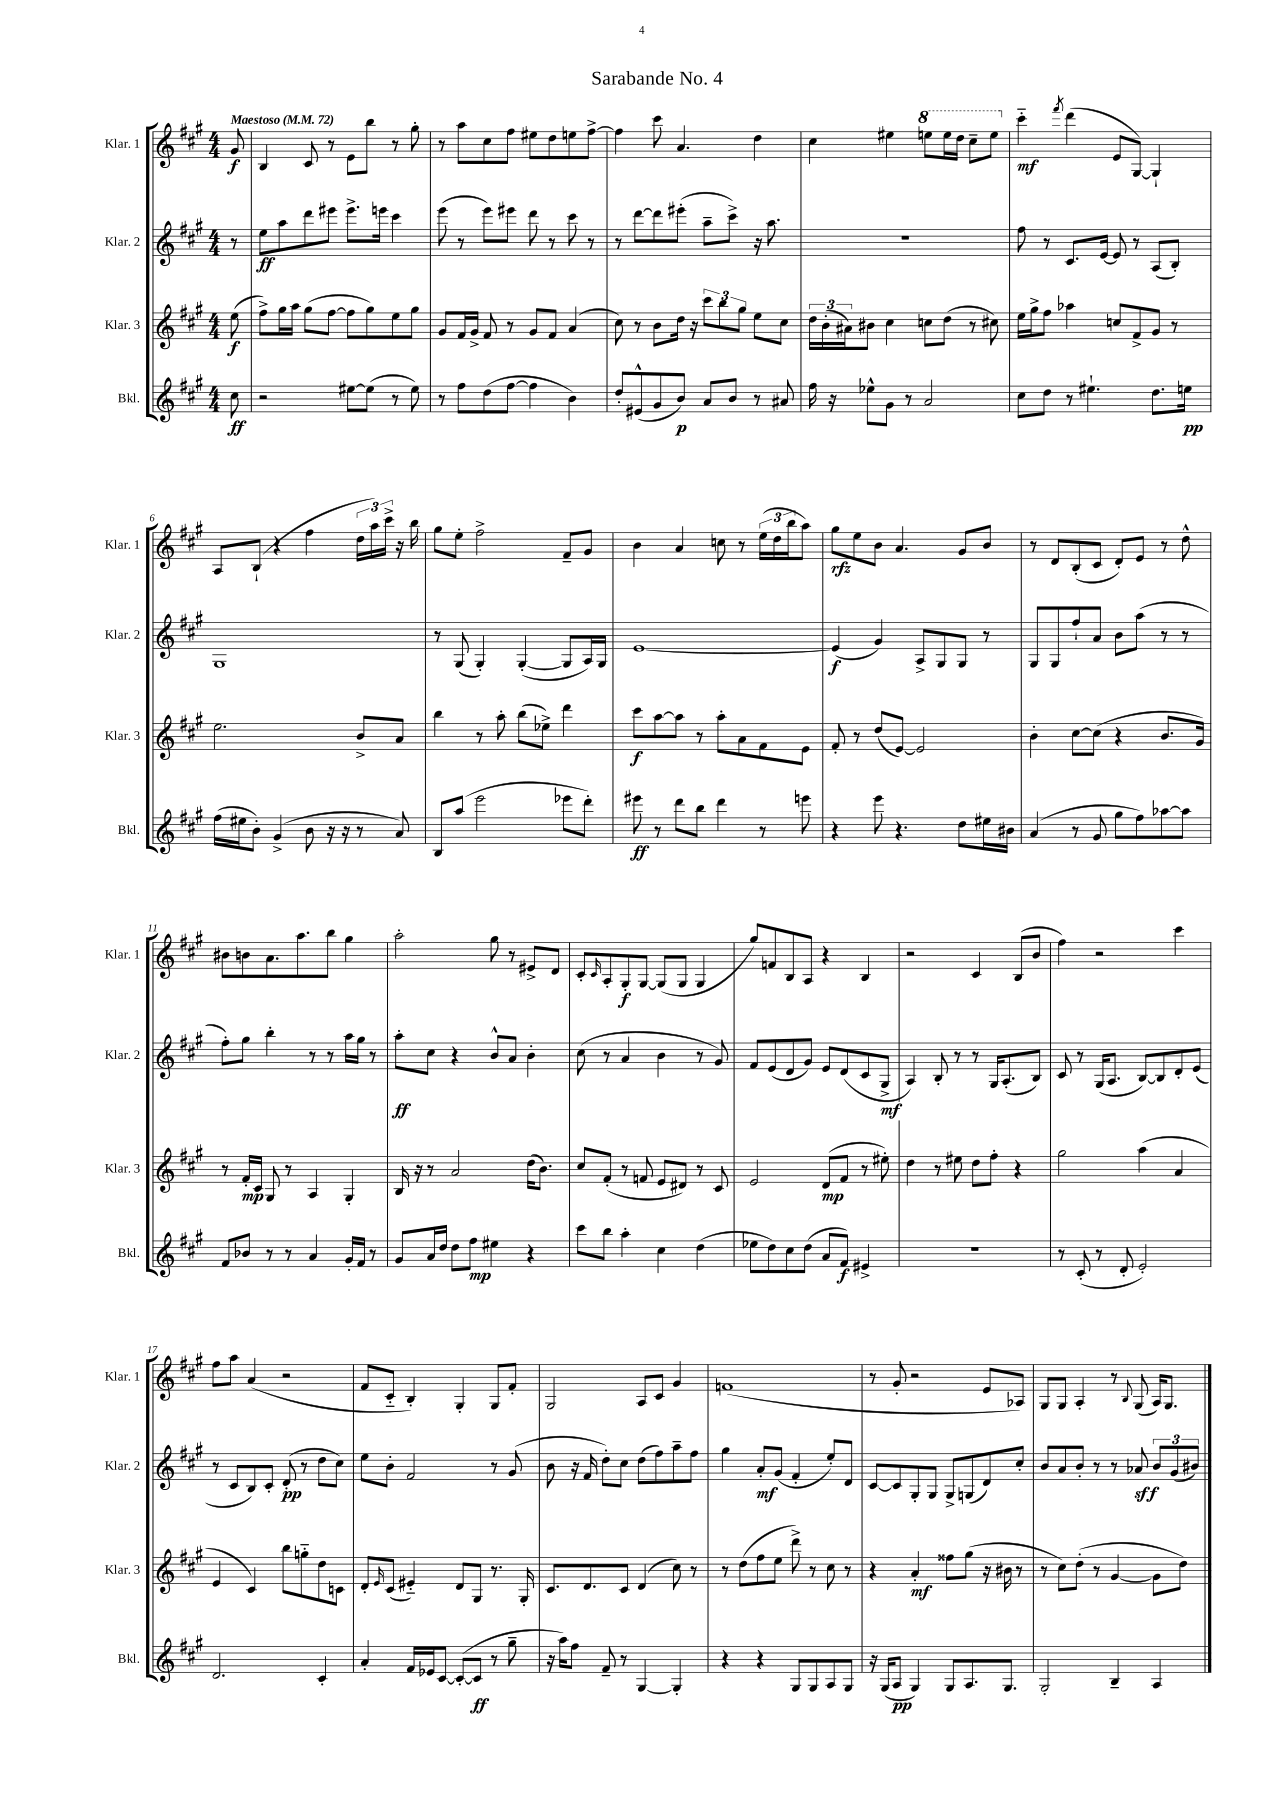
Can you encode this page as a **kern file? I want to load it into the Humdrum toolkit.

**kern	**dynam	**kern	**dynam	**kern	**dynam	**kern	**dynam
*part4	*part4	*part3	*part3	*part2	*part2	*part1	*part1
*staff4	*staff4	*staff3	*staff3	*staff2	*staff2	*staff1	*staff1
*I"Bkl.	*	*I"Klar. 3	*	*I"Klar. 2	*	*I"Klar. 1	*
*I'Bkl.	*	*I'Klar. 3	*	*I'Klar. 2	*	*I'Klar. 1	*
*clefG2	*	*clefG2	*	*clefG2	*	*clefG2	*
*k[f#c#g#]	*	*k[f#c#g#]	*	*k[f#c#g#]	*	*k[f#c#g#]	*
*M4/4	*	*M4/4	*	*M4/4	*	*M4/4	*
*MM72	*	*MM72	*	*MM72	*	*MM72	*
=	=	=	=	=	=	=	=
!	!	!	!	!	!	!LO:TX:a:B:t=Maestoso	!
8cc#\	ff	(8ee\	f	8r	.	8g#/	f
=1	=1	=1	=1	=1	=1	=1	=1
2r	.	8ff#^\L)	.	8ee\L	ff	4B/	.
.	.	16gg#\L	.	8aa\	.	.	.
.	.	16aa\JJ	.	.	.	.	.
.	.	(8gg#\L	.	8ddd\	.	8c#/	.
.	.	[8ff#\J	.	8eee#X\J	.	8r	.
[8ee#X\L	.	8ff#\L]	.	8.eee#^\L	.	8e\L	.
(8ee#\J]	.	8gg#\)	.	.	.	8bb\J	.
.	.	.	.	16eeen\Jk	.	.	.
8r	.	8ee\	.	4ccc#\	.	8r	.
8ee#\)	.	8gg#\J	.	.	.	8gg#'\	.
=2	=2	=2	=2	=2	=2	=2	=2
8r	.	8g#/L	.	(8eee\	.	8r	.
8ff#\L	.	16f#/L	.	8r	.	8aa\L	.
.	.	16g#^/JJ	.	.	.	.	.
(8dd\	.	8f#/	.	8eee\L)	.	8cc#\	.
[8ff#\J	.	8r	.	8eee#X\J	.	8ff#\J	.
4ff#\]	.	8g#/L	.	8ddd\	.	8ee#X\L	.
.	.	8f#/J	.	8r	.	8dd\	.
4b\)	.	(4a/	.	8ccc#\	.	8een\	.
.	.	.	.	8r	.	[8ff#^\J	.
=3	=3	=3	=3	=3	=3	=3	=3
8dd'/L	.	8cc#\)	.	8r	.	4ff#\]	.
(8e#X^^/	.	8r	.	[8ddd\L	.	.	.
8g#/	.	8b\L	.	8ddd\]	.	8ccc#\	.
8b/J)	p	16dd\Jk	.	(8eee#X'\J	.	4.a/	.
.	.	16r	.	.	.	.	.
8a/L	.	12ccc#\L	.	8aa~\L	.	.	.
.	.	12bb\	.	.	.	.	.
8b/J	.	.	.	8ccc#^\J)	.	.	.
.	.	12gg#\J	.	.	.	.	.
8r	.	8ee\L	.	16r	.	4dd\	.
.	.	.	.	8.aa\	.	.	.
8a#X/	.	8cc#\J	.	.	.	.	.
=4	=4	=4	=4	=4	=4	=4	=4
16ff#\	.	24dd\LL	.	1r	.	4cc#\	.
.	.	(24b'\	.	.	.	.	.
16r	.	.	.	.	.	.	.
.	.	24a#X\J)	.	.	.	.	.
8ee-X^^\L	.	8b#X\J	.	.	.	.	.
8g#\J	.	4cc#\	.	.	.	4ee#X\	.
8r	.	.	.	.	.	.	.
*	*	*	*	*	*	*8va	*
2a/	.	8ccn\L	.	.	.	8eeen\L	.
.	.	(8dd\J	.	.	.	16eee\L	.
.	.	.	.	.	.	16ddd\JJ	.
.	.	8r	.	.	.	8ccc#~\L	.
.	.	8cc#X\)	.	.	.	8eee\J	.
=5	=5	=5	=5	=5	=5	=5	=5
*	*	*	*	*	*	*X8va	*
8cc#\L	.	16ee\LL	.	8ff#\	.	4ccc#\	mf
.	.	16gg#^\J	.	.	.	.	.
8dd\J	.	8ff#\J	.	8r	.	.	.
.	.	.	.	.	.	8qfff#/	.
8r	.	4aa-X\	.	8.c#/L	.	(4ddd\	.
4.ee#X`\	.	.	.	.	.	.	.
.	.	.	.	[16e/Jk	.	.	.
.	.	8ccn/L	.	8e/]	.	8e/L	.
.	.	8f#^/	.	8r	.	[8G#/J)	.
8.dd\L	.	8g#/J	.	(8A/L	.	4G#`/]	.
.	.	8r	.	8B'/J)	.	.	.
16een\Jk	pp	.	.	.	.	.	.
!!LO:LB:g=z
=6	=6	=6	=6	=6	=6	=6	=6
(16ff#\LL	.	2.ee\	.	1G#	.	8A/L	.
16ee#X\J	.	.	.	.	.	.	.
8b'\J)	.	.	.	.	.	(8B`/J	.
(4g#^/	.	.	.	.	.	4r	.
8b\	.	.	.	.	.	4ff#\	.
16r	.	.	.	.	.	.	.
16r	.	.	.	.	.	.	.
8r	.	8b^/L	.	.	.	24dd\LL	.
.	.	.	.	.	.	24aa\)	.
.	.	.	.	.	.	24ccc#^\JJ	.
8a/)	.	8a/J	.	.	.	16r	.
.	.	.	.	.	.	16bb\	.
=7	=7	=7	=7	=7	=7	=7	=7
8B/L	.	4bb\	.	8r	.	8gg#\L	.
(8aa/J	.	.	.	(8G#/	.	8ee'\J	.
2eee\	.	8r	.	4G#'/)	.	2ff#^\	.
.	.	8aa'\	.	.	.	.	.
.	.	(8bb\L	.	([4G#'/	.	.	.
.	.	8ee-X^\J)	.	.	.	.	.
8eee-X\L	.	4ddd\	.	8G#/L]	.	8f#~/L	.
8ddd'\J)	.	.	.	16A/L)	.	8g#/J	.
.	.	.	.	16G#/JJ	.	.	.
=8	=8	=8	=8	=8	=8	=8	=8
8eee#X\	ff	8ccc#\L	f	[1e	.	4b\	.
8r	.	[8aa\	.	.	.	.	.
8ddd\L	.	8aa\J]	.	.	.	4a/	.
8bb\J	.	8r	.	.	.	.	.
4ddd\	.	8aa'\L	.	.	.	8ccn\	.
.	.	8a\	.	.	.	8r	.
8r	.	8f#\	.	.	.	(24ee\LL	.
.	.	.	.	.	.	24dd\	.
.	.	.	.	.	.	24bb\J	.
8eeen\	.	8e\J	.	.	.	8aa\J)	.
=9	=9	=9	=9	=9	=9	=9	=9
4r	.	8f#'/	.	(4e/]	f	8gg#\L	rfz
.	.	8r	.	.	.	8ee\	.
8eee\	.	(8dd/L	.	4g#/)	.	8b\J	.
4.r	.	[8e/J)	.	.	.	4.a/	.
.	.	2e/]	.	8A^/L	.	.	.
.	.	.	.	8G#/	.	.	.
8dd\L	.	.	.	8G#/J	.	8g#/L	.
16ee#X\L	.	.	.	8r	.	8b/J	.
16b#X\JJ	.	.	.	.	.	.	.
=10	=10	=10	=10	=10	=10	=10	=10
(4a/	.	4b'\	.	8G#/L	.	8r	.
.	.	.	.	8G#/	.	8d/L	.
8r	.	[8cc#\L	.	8ff#`/	.	(8B'/	.
8g#/	.	(8cc#\J]	.	8a/J	.	8c#/J	.
8gg#\L	.	4r	.	8b\L	.	8d'/L)	.
8ff#\)	.	.	.	(8aa\J	.	8e/J	.
[8aa-X\	.	8.b/L	.	8r	.	8r	.
8aa-\J]	.	.	.	8r	.	8dd^^\	.
.	.	16g#/Jk)	.	.	.	.	.
!!LO:LB:g=z
=11	=11	=11	=11	=11	=11	=11	=11
8f#/L	.	8r	.	8ff#'\L)	.	8b#X\L	.
8b-X/J	.	16f#'/LL	mp	8gg#\J	.	8bn\	.
.	.	16c#/JJ	.	.	.	.	.
8r	.	8G#/	.	4bb'\	.	8.a\	.
8r	.	8r	.	.	.	.	.
.	.	.	.	.	.	8.aa\	.
4a/	.	4A/	.	8r	.	.	.
.	.	.	.	8r	.	8bb\J	.
16g#'/LL	.	4G#'/	.	16aa\LL	.	4gg#\	.
16f#/JJ	.	.	.	16gg#\JJ	.	.	.
8r	.	.	.	8r	.	.	.
=12	=12	=12	=12	=12	=12	=12	=12
8g#/L	.	16B/	.	8aa'\L	ff	2aa'\	.
.	.	16r	.	.	.	.	.
16a/L	.	8r	.	8cc#\J	.	.	.
16dd/JJ	.	.	.	.	.	.	.
8dd\L	.	2a/	.	4r	.	.	.
8ff#\J	mp	.	.	.	.	.	.
4ee#X\	.	.	.	8b^^/L	.	8gg#\	.
.	.	.	.	8a/J	.	8r	.
4r	.	(16dd\KL	.	4b'\	.	8e#X^/L	.
.	.	8.b\J)	.	.	.	.	.
.	.	.	.	.	.	8d/J	.
=13	=13	=13	=13	=13	=13	=13	=13
8ccc#\L	.	8cc#/L	.	(8cc#\	.	8c#'/L	.
.	.	.	.	.	.	16qqc#/	.
8bb\J	.	(8f#'/J	.	8r	.	8A'/	.
4aa'\	.	8r	.	4a/	.	8G#'/	f
.	.	8fn/	.	.	.	[8G#/J	.
4cc#\	.	8e/L	.	4b\	.	(8G#/L]	.
.	.	8d#X/J)	.	.	.	8G#/J	.
(4dd\	.	8r	.	8r	.	4G#/	.
.	.	8c#/	.	8g#/)	.	.	.
=14	=14	=14	=14	=14	=14	=14	=14
8ee-X\L	.	2e/	.	8f#/L	.	8gg#/L)	.
8dd\)	.	.	.	(8e/	.	8fn/	.
8cc#\	.	.	.	8d/	.	8B/	.
(8dd\J	.	.	.	8g#/J)	.	8A/J	.
8a/L	.	(8d/L	mp	8e/L	.	4r	.
8f#/J)	f	8f#/J	.	(8d/	.	.	.
4e#X^/	.	8r	.	8c#/	.	4B/	.
.	.	8ee#X'\)	.	8G#^/J	mf	.	.
=15	=15	=15	=15	=15	=15	=15	=15
1r	.	4dd\	.	4A/)	.	2r	.
.	.	8r	.	8B'/	.	.	.
.	.	8ee#X\	.	8r	.	.	.
.	.	8dd\L	.	8r	.	4c#/	.
.	.	8ff#'\J	.	16G#/KL	.	.	.
.	.	.	.	(8.A'/	.	.	.
.	.	4r	.	.	.	(8B/L	.
.	.	.	.	8B/J)	.	8b/J	.
=16	=16	=16	=16	=16	=16	=16	=16
8r	.	2gg#\	.	8c#/	.	4ff#\)	.
(8c#'/	.	.	.	8r	.	.	.
8r	.	.	.	(16G#/KL	.	2r	.
.	.	.	.	8.A/J	.	.	.
8d'/	.	.	.	.	.	.	.
2e'/)	.	(4aa\	.	[8B/L)	.	.	.
.	.	.	.	8B/]	.	.	.
.	.	4a/	.	8d'/	.	4ccc#\	.
.	.	.	.	(8e/J	.	.	.
!!LO:LB:g=z
=17	=17	=17	=17	=17	=17	=17	=17
2.d/	.	4e/	.	8r	.	8ff#\L	.
.	.	.	.	8c#/L	.	8aa\J	.
.	.	4c#/)	.	8B/)	.	(4a/	.
.	.	.	.	8c#'/J	.	.	.
.	.	8bb\L	.	(8d'/	pp	2r	.
.	.	8ggn\	.	8r	.	.	.
4c#'/	.	8dd\	.	8dd\L	.	.	.
.	.	8cn\J	.	8cc#\J)	.	.	.
=18	=18	=18	=18	=18	=18	=18	=18
4a'/	.	8d'/L	.	8ee\L	.	8f#/L	.
.	.	16qqe/	.	.	.	.	.
.	.	(8c#/J	.	8b'\J	.	8c#/J	.
16f#/LL	.	4e#X/)	.	2f#/	.	4B'/)	.
16e-X/J	.	.	.	.	.	.	.
[8c#/J	.	.	.	.	.	.	.
(8c#'/L_	.	8d/L	.	.	.	4G#'/	.
8c#/J]	ff	8G#/J	.	.	.	.	.
8r	.	8.r	.	8r	.	8G#/L	.
8gg#~\	.	.	.	(8g#/	.	8f#'/J	.
.	.	16G#'/	.	.	.	.	.
=19	=19	=19	=19	=19	=19	=19	=19
16r	.	8.c#/L	.	8b\	.	2G#/	.
16aa\KL)	.	.	.	.	.	.	.
8ff#\J	.	.	.	16r	.	.	.
.	.	8.d/	.	16f#/	.	.	.
8f#~/	.	.	.	8dd'\L)	.	.	.
8r	.	8c#/J	.	8cc#\J	.	.	.
[4G#/	.	(4d/	.	(8dd\L	.	8A/L	.
.	.	.	.	8ff#\)	.	8c#/J	.
4G#'/]	.	8cc#\)	.	8aa~\	.	4g#/	.
.	.	8r	.	8ff#\J	.	.	.
=20	=20	=20	=20	=20	=20	=20	=20
4r	.	8r	.	4gg#\	.	(1fn	.
.	.	(8dd\L	.	.	.	.	.
4r	.	8ff#\	.	8a'/L	mf	.	.
.	.	8ee\J	.	(8g#/J	.	.	.
8G#/L	.	8ddd^\)	.	4f#'/	.	.	.
8G#/	.	8r	.	.	.	.	.
8A/	.	8cc#\	.	8ee'/L)	.	.	.
8G#/J	.	8r	.	8d/J	.	.	.
=21	=21	=21	=21	=21	=21	=21	=21
16r	.	4r	.	[8c#/L	.	8r	.
(16G#/KL	.	.	.	.	.	.	.
8A/J	pp	.	.	8c#/]	.	8g#'/	.
4G#/)	.	4a'/	mf	8G#'/	.	2r	.
.	.	.	.	8G#/J	.	.	.
8G#/L	.	8ff##X\L	.	8G#^/L	.	.	.
8.A/	.	(8gg#\J	.	(8Gn/	.	.	.
.	.	16r	.	8d/)	.	8e/L	.
8.G#/J	.	16b#X\	.	.	.	.	.
.	.	8r	.	8cc#'/J	.	8A-X/J)	.
=22	=22	=22	=22	=22	=22	=22	=22
2G#'/	.	8r	.	8b/L	.	8G#/L	.
.	.	8cc#\L)	.	8a/	.	8G#/J	.
.	.	(8dd'\J	.	8b'/J	.	4A'/	.
.	.	8r	.	8r	.	.	.
4B~/	.	[4g#/	.	8r	.	8r	.
.	.	.	.	.	.	8qqB/	.
.	.	.	.	8a-X/	sff	(8G#/	.
4A/	.	8g#\L]	.	12b/L	.	16A/KL)	.
.	.	.	.	.	.	8.G#/J	.
.	.	.	.	(12g#/	.	.	.
.	.	8dd\J)	.	.	.	.	.
.	.	.	.	12b#X/J)	.	.	.
==	==	==	==	==	==	==	==
*-	*-	*-	*-	*-	*-	*-	*-
